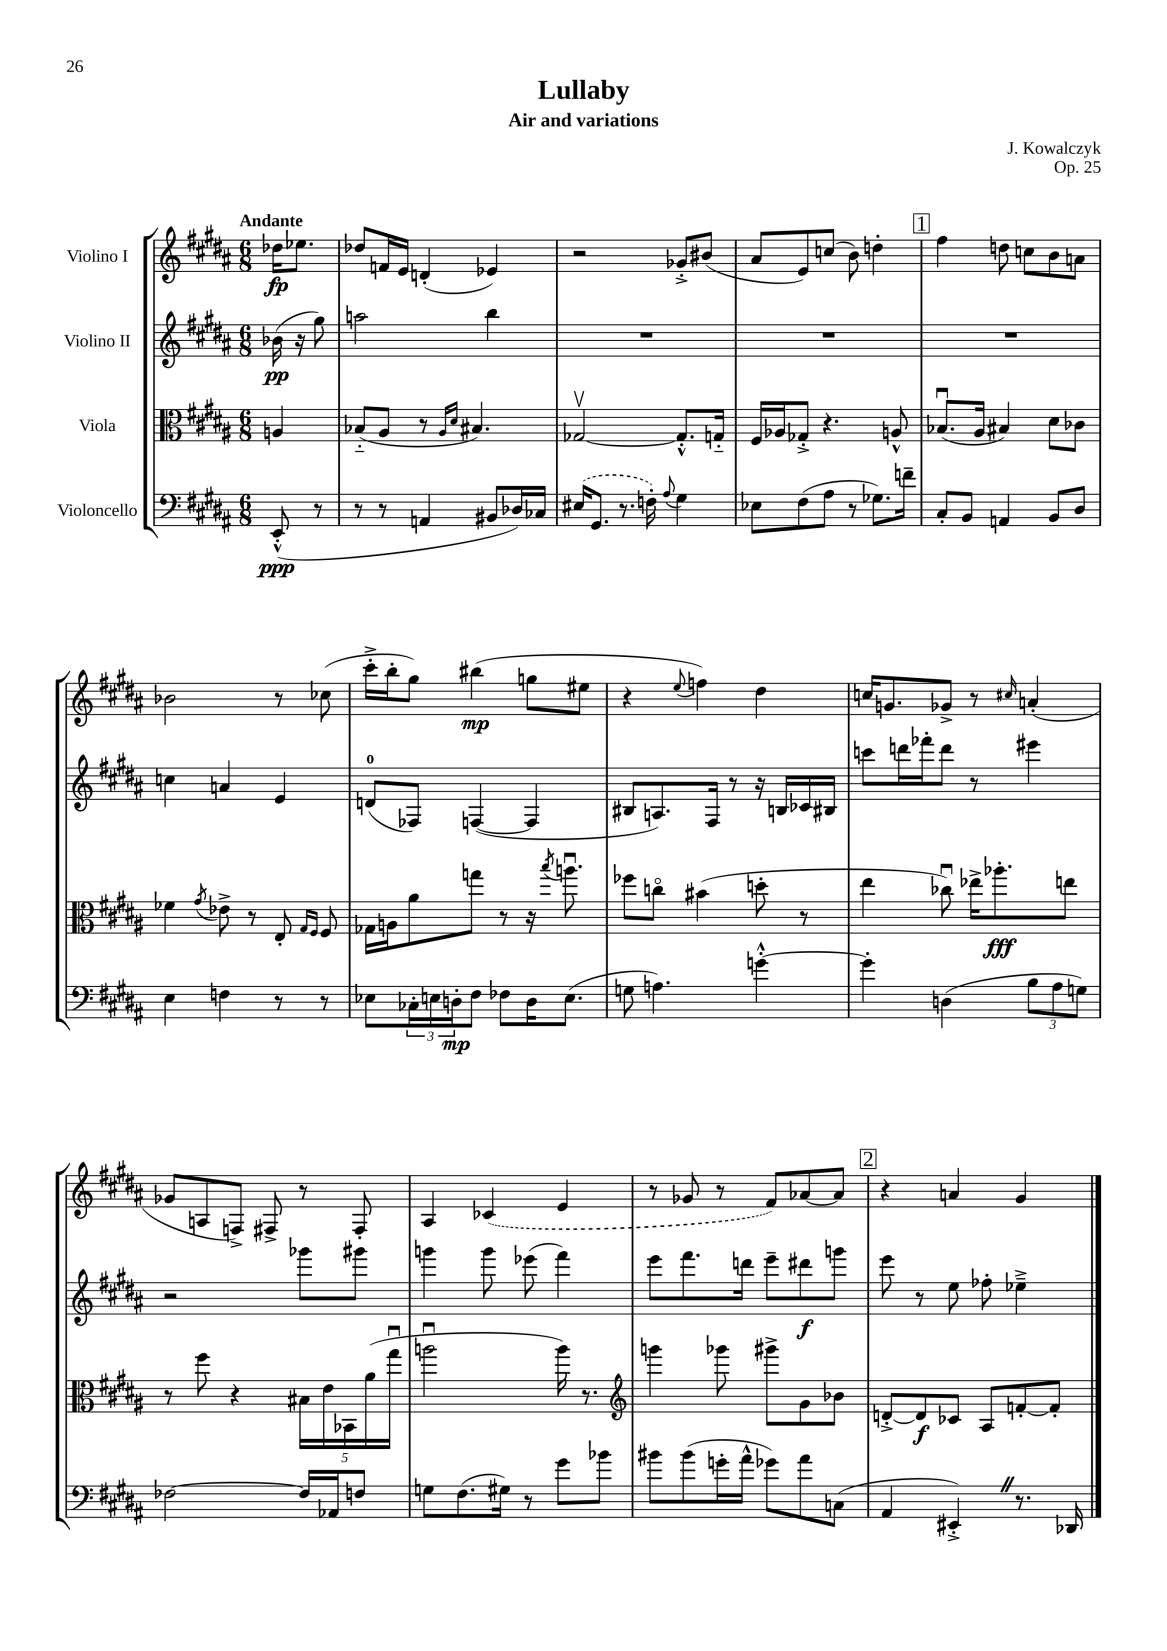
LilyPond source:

\header { title = "Lullaby" composer = "J. Kowalczyk" subtitle = "Air and variations" opus = "Op. 25" }
<<
\new StaffGroup <<
\new Staff = "s0" \with { instrumentName = "Violino I" } {
    \clef treble \key b \major \numericTimeSignature \time 6/8 \partial 4 \tempo "Andante"
    des''16\fp ees''8. |
    des''8 f'16 e'16 d'4-.( ees'4) |
    r2 ges'8-.-> bis'8( |
    ais'8 e'8) c''8( b'8) d''4-. |
    \mark \markup { \box "1" } fis''4 d''8 c''8 b'8 a'8 |
    bes'2 r8 ces''8( |
    cis'''16-.-> b''16-. gis''8) bis''4\mp( g''8 eis''8 |
    r4 \appoggiatura { e''8 } f''4) dis''4 |
    c''16 g'8. ges'8-> r8 \grace { cis''16 } a'4-.( |
    ges'8 a8 f8->) fis8-> r8 fis8-. |
    ais4 \once \slurDashed ces'4( e'4 |
    r8 ges'8 r8 fis'8) aes'8~ aes'8 |
    \mark \markup { \box "2" } r4 a'4 gis'4 \bar "|." |
}
\new Staff = "s1" \with { instrumentName = "Violino II" } {
    \clef treble \key b \major \numericTimeSignature \time 6/8 \partial 4
    bes'16\pp( r16 gis''8) |
    a''2 b''4 |
    R2. |
    R2. |
    \mark \markup { \box "1" } R2. |
    c''4 a'4 e'4 |
    d'8-0( fes8) f4~( f4 |
    bis8 a8.) fis16 r8 r16 b16 ces'16 bis16 |
    c'''8 d'''16 fes'''16-. d'''8 r8 eis'''4 |
    r2 ges'''8 gis'''8 |
    g'''4 g'''8 ees'''8( fis'''4) |
    e'''8 fis'''8. d'''16 e'''8-- dis'''8\f g'''8 |
    \mark \markup { \box "2" } e'''8 r8 e''8 fes''8-. ees''4---> \bar "|." |
}
\new Staff = "s2" \with { instrumentName = "Viola" } {
    \clef alto \key b \major \numericTimeSignature \time 6/8 \partial 4
    a4 |
    bes8-_( ais8 r8 \grace { ais16 dis'16 } bis4.) |
    ges2~\upbow ges8.-.-^ g16-_ |
    fis16 aes16 ges8-.-> r4. a8-^ |
    \mark \markup { \box "1" } bes8.\downbow( ais16 bis4) dis'8 ces'8 |
    fes'4 \acciaccatura { gis'8 } ees'8-> r8 e8-. \grace { gis16 fis16 } fis8 |
    ges16 a16 ais'8 g''8 r8 r16 \acciaccatura { b''8 } a''8.\downbow |
    fes''8 c''8\flageolet bis'4( d''8-. r8 |
    e''4 ces''8\downbow) ees''16-> aes''8.-.\fff e''8 |
    r8 fis''8 r4 \tuplet 5/4 { bis16 e'16 bes,16 ais'16( gis''16\downbow } |
    a''2\downbow a''16) r8. |
    \clef treble g'''4 ges'''8 gis'''8-> gis'8 bes'8 |
    \mark \markup { \box "2" } d'8~-.-> d'8\f ces'8 ais8 f'8~-. f'8-. \bar "|." |
}
\new Staff = "s3" \with { instrumentName = "Violoncello" } {
    \clef bass \key b \major \numericTimeSignature \time 6/8 \partial 4
    e,8-.-^\ppp( r8 |
    r8 r8 a,4 bis,8 des16) ces16 |
    \once \slurDashed eis16( gis,8. r8. f16-.) \appoggiatura { ais8 } gis4 |
    ees8 fis8( ais8 r8 ges8.) f'16-- |
    \mark \markup { \box "1" } cis8-. b,8 a,4 b,8 dis8 |
    e4 f4 r8 r8 |
    ees8 \tuplet 3/2 { ces16-. e16 d16-.\mp } fis8 fes8 d16 e8.( |
    g8 a4.) g'4~-.-^ |
    g'4-. d4( \tuplet 3/2 { b8 ais8 g8) } |
    fes2~ fes16 aes,16 f8 |
    g8 fis8.( gis16) r8 gis'8 bes'8 |
    bis'8 bis'8( g'16-. ais'16-^ ges'8) ais'8 c8( |
    \mark \markup { \box "2" } ais,4 eis,4-.->) \once \override BreathingSign.text = \markup { \musicglyph "scripts.caesura.straight" } \breathe r8. des,16 \bar "|." |
}
>>
>>
\layout { \context { \Score \remove "Bar_number_engraver" } }
